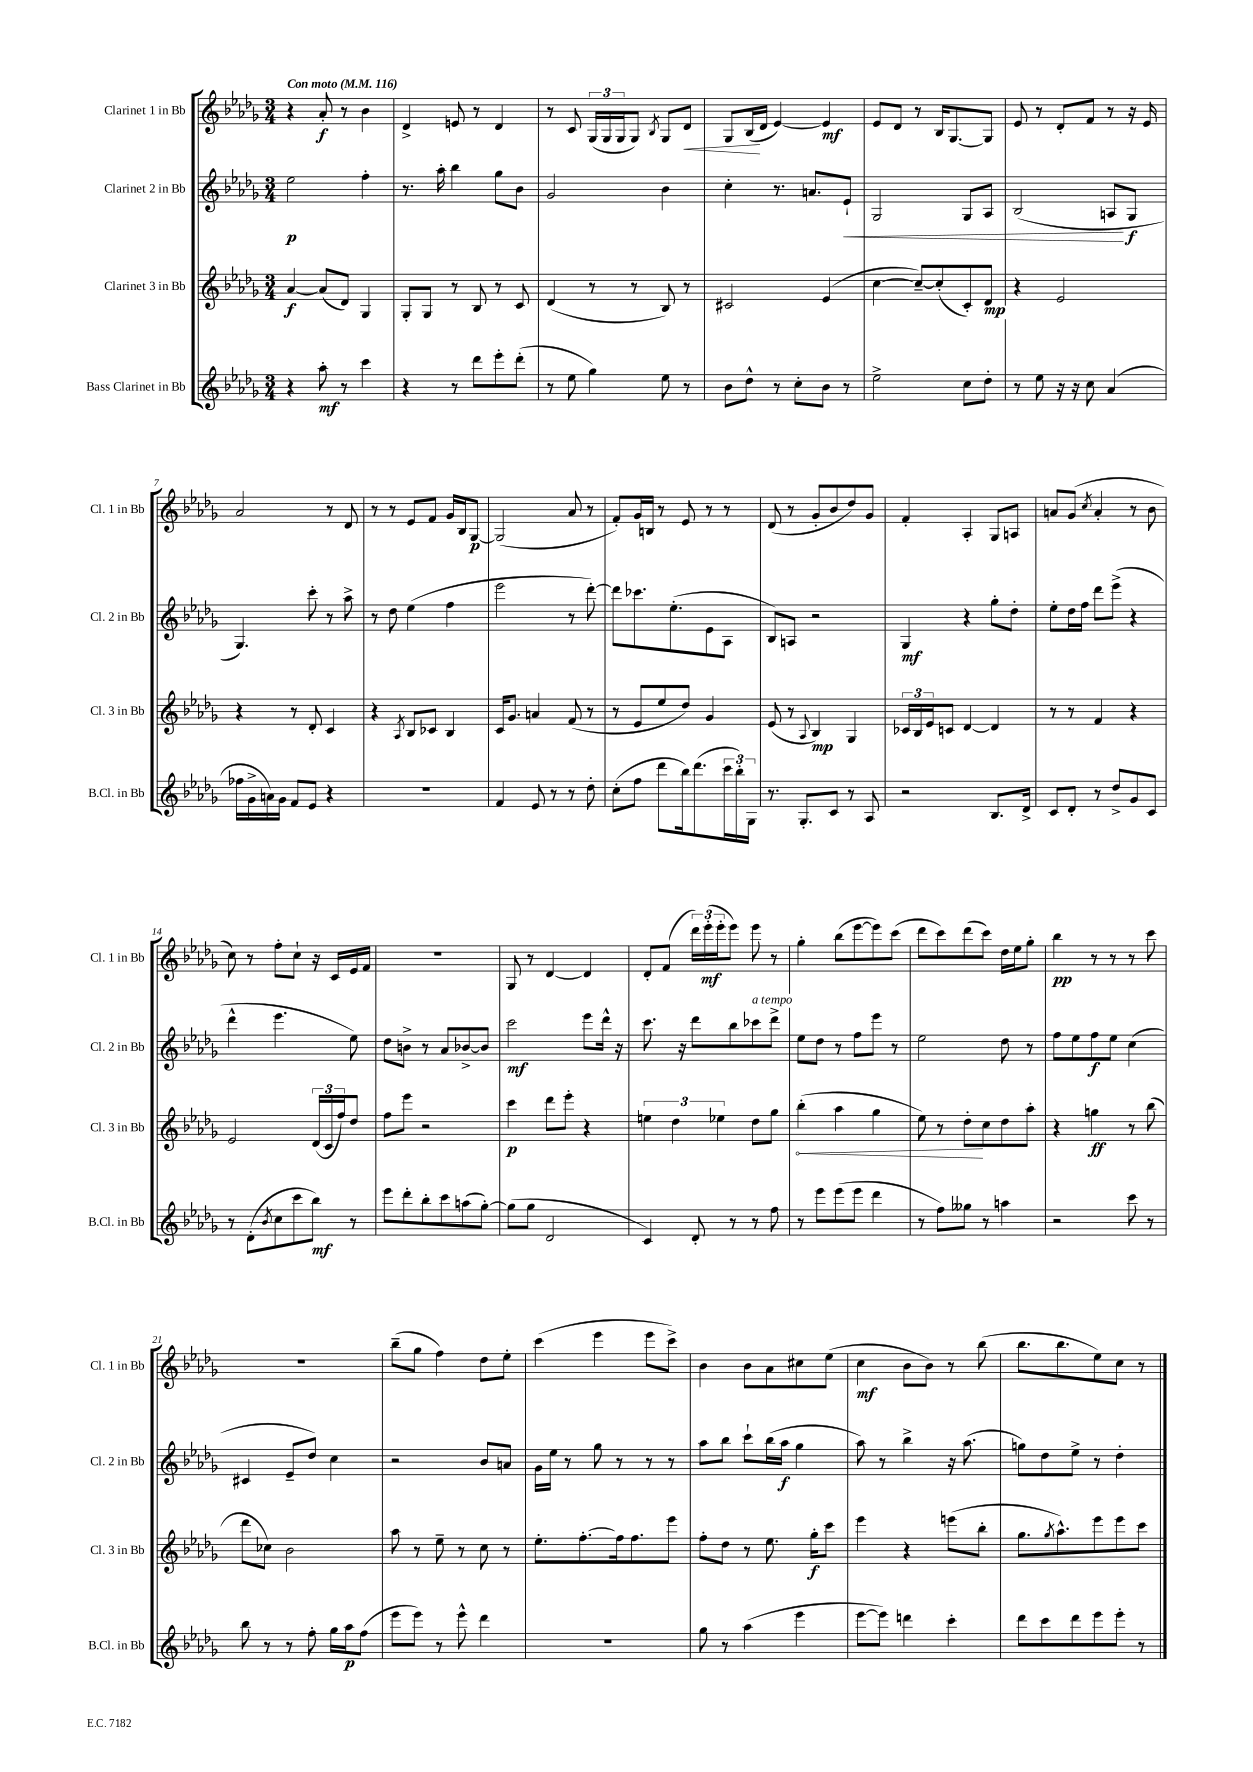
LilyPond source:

<<
\new StaffGroup <<
\new Staff = "s0" \with { instrumentName = "Clarinet 1 in Bb" shortInstrumentName = "Cl. 1 in Bb" } {
    \clef treble \key des \major \numericTimeSignature \time 3/4 \tempo "Con moto" 4 = 116
    r4 aes'8-.\f r8 bes'4 |
    des'4-> e'8 r8 des'4 |
    r8 c'8 \tuplet 3/2 { ges16( ges16 ges16 } ges8) \acciaccatura { bes8 } ges8 des'8\< |
    ges8 bes16\!( des'16 ees'4~) ees'4\mf |
    ees'8 des'8 r8 bes16 ges8.~ ges8 |
    ees'8 r8 des'8-. f'8 r8 r16 ees'16 |
    aes'2 r8 des'8 |
    r8 r8 ees'8 f'8 ges'16 bes16 ges8~\p |
    ges2( aes'8 r8 |
    f'8-.) ges'16 b16 r8 ees'8 r8 r8 |
    des'8( r8 ges'8-. bes'8 des''8) ges'8 |
    f'4-. aes4-. ges8 a8 |
    a'8 ges'8( \acciaccatura { c''8 } a'4-. r8 bes'8 |
    c''8) r8 f''8-. c''8-! r16 c'16 ees'16 f'16 |
    R2. |
    ges8 r8 des'4~ des'4 |
    des'8-. f'8( \tuplet 3/2 { des'''16) ees'''16-.\mf( ees'''16-. } ees'''8) ees'''8 r8 |
    ges''4-. bes''8( ees'''8~ ees'''8) c'''8( |
    des'''8 c'''8) des'''8( c'''8) des''16 ees''16 ges''8-. |
    bes''4\pp r8 r8 r8 c'''8 |
    R2. |
    bes''8--( ges''8 f''4) des''8 ees''8-. |
    c'''4( ees'''4 ees'''8 c'''8->) |
    bes'4 bes'8 aes'8 cis''8 ees''8( |
    c''4\mf bes'8 bes'8) r8 bes''8( |
    bes''8. bes''8. ees''8) c''8 r8 \bar "|." |
}
\new Staff = "s1" \with { instrumentName = "Clarinet 2 in Bb" shortInstrumentName = "Cl. 2 in Bb" } {
    \clef treble \key des \major \numericTimeSignature \time 3/4
    ees''2\p f''4-. |
    r8. aes''16-. bes''4 ges''8 bes'8 |
    ges'2 bes'4 |
    c''4-. r8. a'8. ees'8-!\< |
    ges2 ges8 aes8 |
    bes2( a8\! ges8\f |
    ges4.) c'''8-. r8 aes''8-> |
    r8 des''8 ees''4( f''4 |
    ees'''2 r8 des'''8~-.) |
    des'''8 ces'''8. ees''8.-.( ees'8 aes8 |
    bes8) a8 r2 |
    ges4\mf r4 ges''8-. des''8-. |
    ees''8-. des''16 f''16 des'''8 ees'''8->( r4 |
    des'''4-^ ees'''4. ees''8) |
    des''8 b'8-> r8 aes'8 bes'8~-> bes'8 |
    c'''2\mf ees'''8 des'''16-^ r16 |
    c'''8. r16 des'''8 bes''8 ces'''8^\markup { \italic "a tempo" } des'''8-> |
    ees''8 des''8 r8 f''8 ees'''8 r8 |
    ees''2 des''8 r8 |
    f''8 ees''8 f''8\f ees''8 c''4( |
    cis'4 ees'8-- des''8) c''4 |
    r2 bes'8 a'8 |
    ges'16 ees''16 r8 ges''8 r8 r8 r8 |
    aes''8 bes''8 c'''8-! bes''16( aes''16\f ges''4 |
    aes''8) r8 bes''4-> r16 aes''8.( |
    g''8) des''8 ees''8-> r8 des''4-. \bar "|." |
}
\new Staff = "s2" \with { instrumentName = "Clarinet 3 in Bb" shortInstrumentName = "Cl. 3 in Bb" } {
    \clef treble \key des \major \numericTimeSignature \time 3/4
    aes'4~\f aes'8( des'8) ges4 |
    ges8-. ges8 r8 bes8 r8 c'8 |
    des'4( r8 r8 bes8) r8 |
    cis'2 ees'4( |
    c''4~ c''8~--) c''8-.( c'8-.) des'8\mp |
    r4 ees'2 |
    r4 r8 des'8-. c'4 |
    r4 \acciaccatura { aes8 } bes8 ces'8 bes4 |
    c'16 ges'8. a'4 f'8( r8 |
    r8 ees'8 ees''8 des''8) ges'4 |
    ees'8( r8 \appoggiatura { aes8 } bes4\mp) ges4 |
    \tuplet 3/2 { ces'16 bes16 ees'16 } c'8 des'4~ des'4 |
    r8 r8 f'4 r4 |
    ees'2 \tuplet 3/2 { des'16( c'16 f''16) } des''8 |
    f''8 ees'''8 r2 |
    c'''4\p des'''8 ees'''8-. r4 |
    \tuplet 3/2 { e''4 des''4 ees''4 } des''8 ges''8 |
    \once \override Hairpin.circled-tip = ##t bes''4-.\<( aes''4 ges''4 |
    ees''8) r8 des''8-.\! c''8 des''8 aes''8-. |
    r4 g''4\ff r8 bes''8( |
    des'''8 ces''8) bes'2 |
    aes''8 r8 ees''8-- r8 c''8 r8 |
    ees''8.-. f''8.~-. f''16 f''8. ees'''8 |
    f''8-. des''8 r8 ees''8. ges''16-.\f c'''8 |
    ees'''4 r4 e'''8( bes''8-. |
    ges''8. \acciaccatura { ges''8 } aes''8.-^) ees'''8 ees'''8 c'''8 \bar "|." |
}
\new Staff = "s3" \with { instrumentName = "Bass Clarinet in Bb" shortInstrumentName = "B.Cl. in Bb" } {
    \clef treble \key des \major \numericTimeSignature \time 3/4
    r4 aes''8-.\mf r8 c'''4 |
    r4 r8 des'''8 ees'''8-. des'''8-.( |
    r8 ees''8 ges''4) ees''8 r8 |
    bes'8 des''8-^ r8 c''8-. bes'8 r8 |
    ees''2-> c''8 des''8-. |
    r8 ees''8 r16 r16 c''8 aes'4( |
    fes''16 ges'16-> a'16) ges'16 f'8 ees'8 r4 |
    R2. |
    f'4 ees'8 r8 r8 des''8-. |
    c''8-.( f''8 des'''8 bes''16) des'''8.( \tuplet 3/2 { c'''16 bes''16-.) ges16 } |
    r8. ges8.-. c'8 r8 aes8 |
    r2 bes8. des'16-> |
    c'8 des'8-. r8 des''8-> ges'8 c'8 |
    r8 des'8-.( \acciaccatura { bes'8 } c''8 c'''8 bes''8\mf) r8 |
    ees'''8 des'''8-. bes''8-. c'''8 a''8( ges''8~-.) |
    ges''8( ges''8 des'2 |
    c'4) des'8-. r8 r8 f''8 |
    r8 ees'''8 ees'''8( ees'''8 des'''4 |
    r8 f''8) geses''8 r8 a''4 |
    r2 c'''8 r8 |
    bes''8 r8 r8 f''8-. ges''16 aes''16\p f''8( |
    ees'''8 ees'''8) r8 ees'''8-^ des'''4 |
    r2. |
    ges''8 r8 aes''4( ees'''4 |
    ees'''8~ ees'''8) d'''4 c'''4-. |
    des'''8 c'''8 des'''8 ees'''8 ees'''8-. r8 \bar "|." |
}
>>
>>
